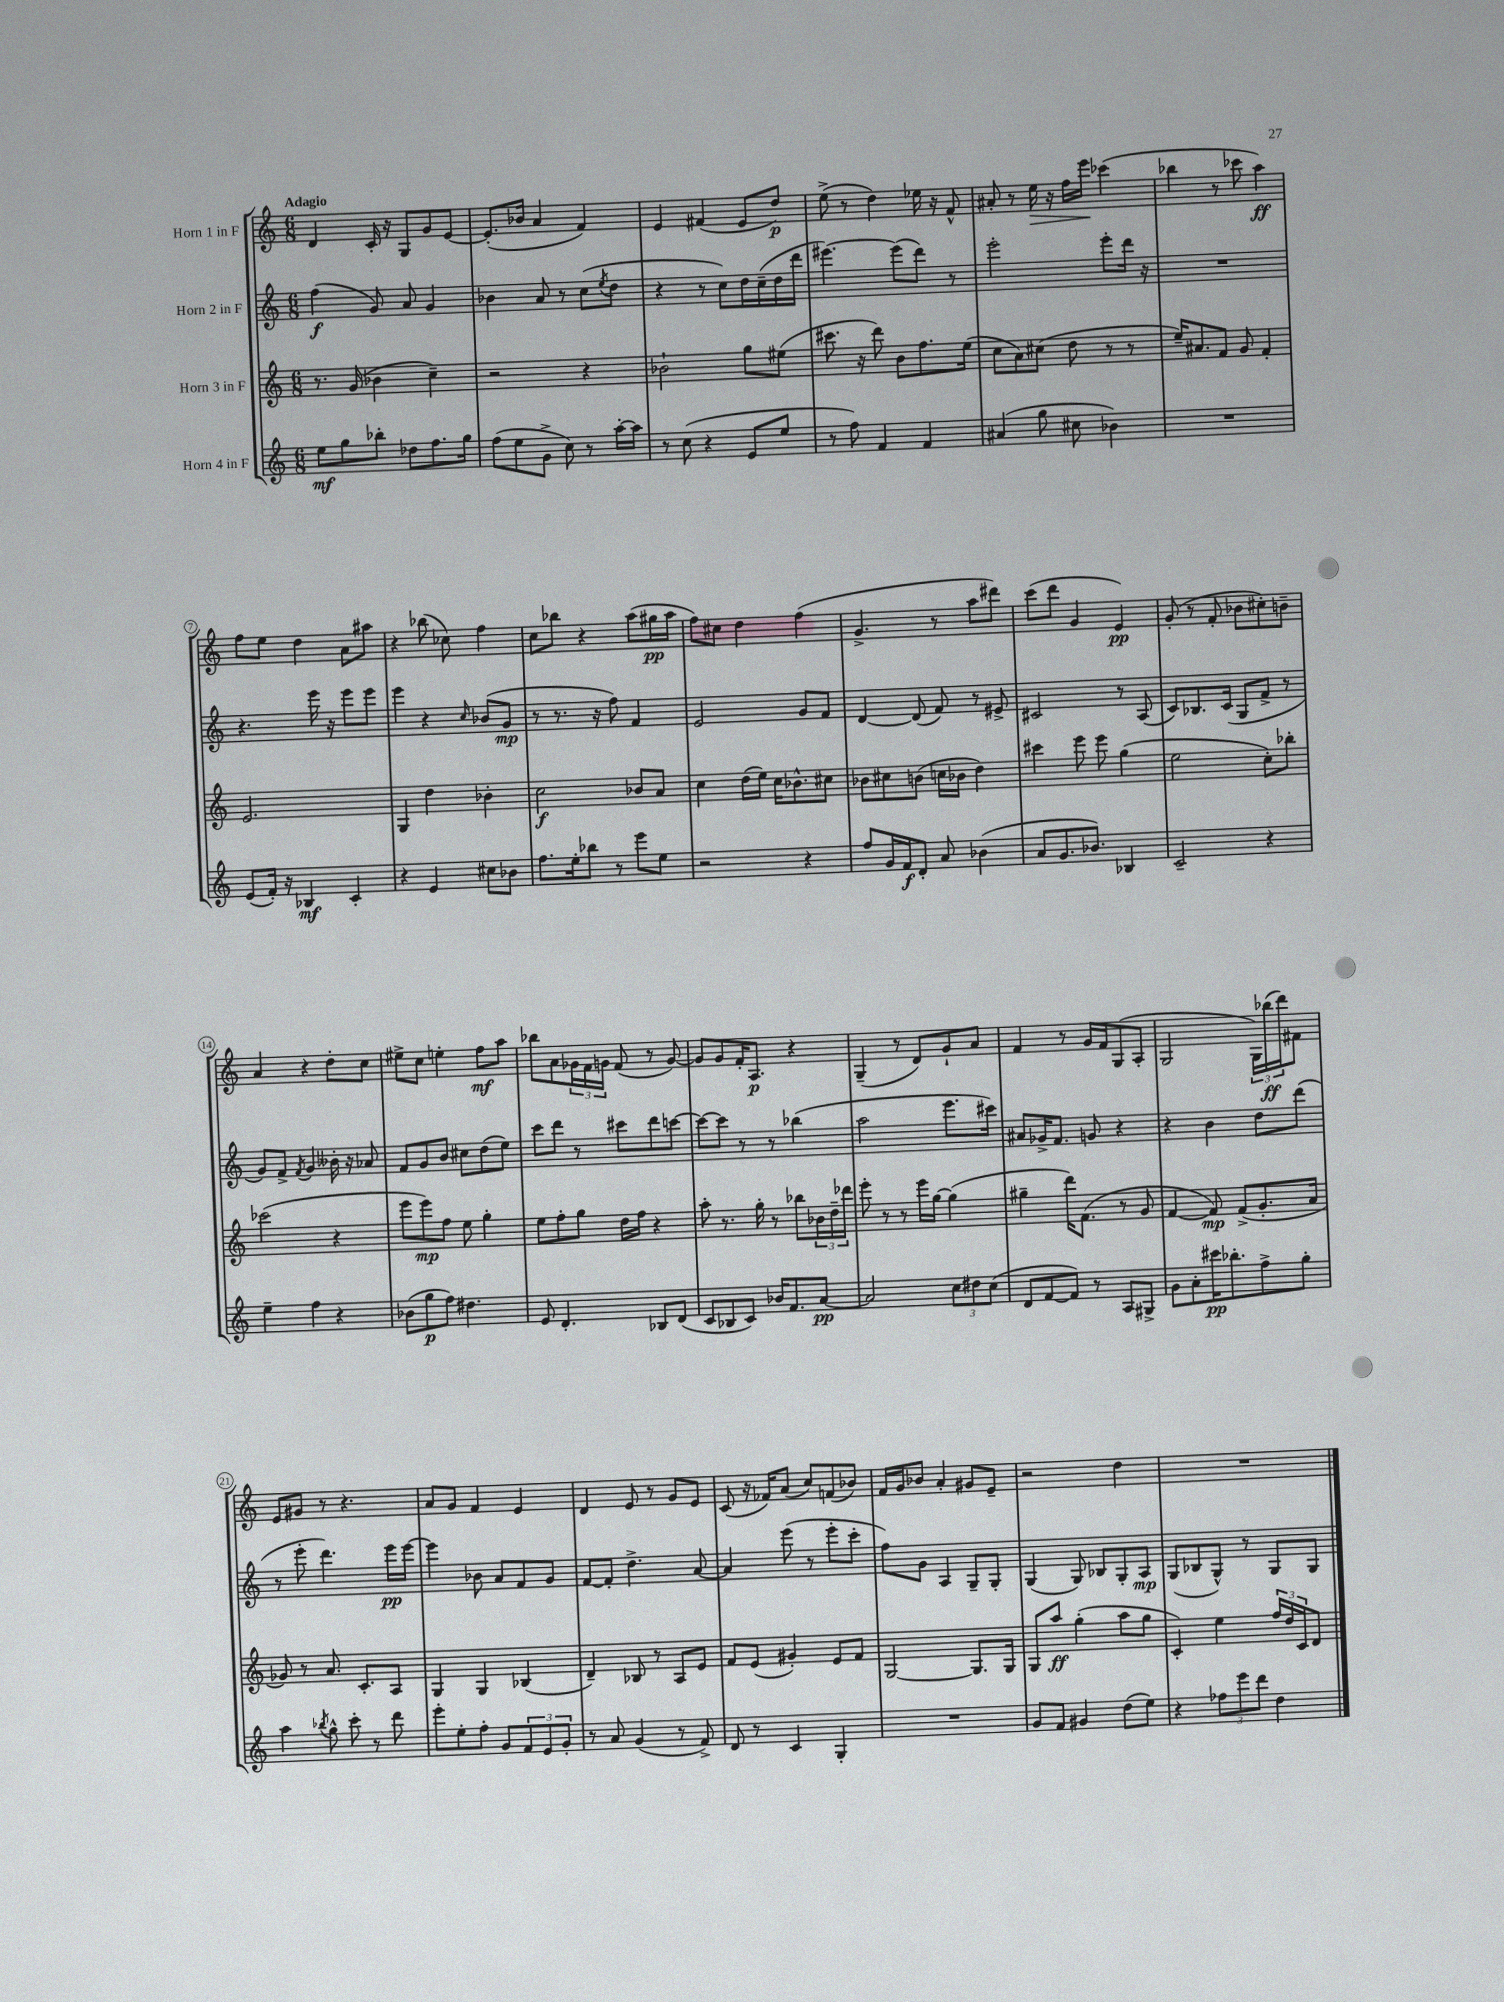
<<
\new StaffGroup <<
\new Staff = "s0" \with { instrumentName = "Horn 1 in F" } {
    \clef treble \key c \major \numericTimeSignature \time 6/8 \tempo "Adagio"
    d'4 c'16-. r16 g8 g'8 e'8~ |
    e'8.-.( bes'16 a'4 f'4) |
    e'4 fis'4( e'8 d''8\p) |
    e''8->( r8 d''4) ees''16 r16 f'8-^ |
    ais'8-. r8 e''16\> r16 f''16 e'''16\! ces'''4( |
    bes''4 r8 ces'''8 a''4\ff) |
    f''8 e''8 d''4 a'8 ais''8 |
    r4 bes''8( ces''8) f''4 |
    c''8 bes''8 r4 a''8( gis''16\pp a''16 |
    f''8) cis''8 d''4 f''4( |
    g'4.-> r8 a''8 dis'''8) |
    c'''8( d'''8 g'4 e'4\pp) |
    g'8-.( r8 f'8-. bes'8 cis''8-.) b'8-- |
    a'4 r4 d''8-. c''8 |
    eis''8-> c''8 e''4-. f''8\mf a''8 |
    bes''8 a'8 \tuplet 3/2 { ges'16 f'16 g'16 } f'8( r8 g'8~) |
    g'8 g'8 f'16-. a8.\p r4 |
    g4--( r8 d'8) g'8-! a'8 |
    f'4 r8 g'16 f'16 g8( a8-. |
    g2 \tuplet 3/2 { g16) bes''16\ff( d'''16) } fis'8 |
    e'8 gis'8 r8 r4. |
    a'8 g'8 f'4 e'4 |
    d'4 e'8 r8 g'8 e'8 |
    c'8( r16 fes'16) a'8( c''8) f'8( bes'8) |
    f'16 g'16 bes'8 a'4-. gis'8 e'8-- |
    r2 d''4 |
    R2. \bar "|." |
}
\new Staff = "s1" \with { instrumentName = "Horn 2 in F" } {
    \clef treble \key c \major \numericTimeSignature \time 6/8
    f''4\f( g'8) a'8 g'4 |
    bes'4 a'8 r8 c''8( \acciaccatura { e''8 } d''8 |
    r4 r8 c''8) d''16 c''16--( d''16 d'''16 |
    eis'''4.~) eis'''8( d'''8) r8 |
    e'''2-. e'''8-. d'''16 r16 |
    R2. |
    r4. e'''16 r16 e'''8 e'''8 |
    e'''4 r4 \grace { c''16 } bes'8( g'8\mp |
    r8 r8. r16 f''8) f'4 |
    e'2 g'8 f'8 |
    d'4~ d'8( f'8) r8 eis'8-> |
    cis'2 r8 a8( |
    c'8) bes8. c'16( g8 f'8-> r8 |
    g'8) f'8-> \acciaccatura { f'8 } g'4 beses'16-. r16 aes'8 |
    f'8 g'8 b'8 cis''8 d''8( e''8) |
    c'''8 d'''8 r8 cis'''8 d'''8 c'''8~ |
    c'''8~ c'''8 r8 r8 bes''4( |
    a''2 e'''8. cis'''16) |
    ais'8 ges'16-> f'8. g'8 r4 |
    r4 b'4 d''8 d'''8( |
    r8 e'''8-. d'''4.) e'''16\pp e'''16~ |
    e'''4 bes'8 a'8 f'8 g'8 |
    f'8~ f'8-. d''4.-> a'8~ |
    a'4 e'''8( r8 e'''8-. c'''8-. |
    f''8) g'8 a4 g8-- g8-. |
    g4( g8) bes8 g8-. a8\mp |
    g8( bes8 g8-^) r8 g8 g8 \bar "|." |
}
\new Staff = "s2" \with { instrumentName = "Horn 3 in F" } {
    \clef treble \key c \major \numericTimeSignature \time 6/8
    r8. g'16( bes'4 c''4--) |
    r2 r4 |
    bes'2-! g''8 eis''8( |
    cis'''8. r16 d'''8) b'8 f''8. e''16( |
    c''8 a'8) cis''8( d''8 r8 r8 |
    e''16--) ais'8. f'8 g'8 f'4-. |
    e'2. |
    g4 d''4 bes'4-. |
    c''2\f bes'8 a'8 |
    c''4 d''16( e''16) c''16 bes'8.-^ cis''8 |
    bes'8 cis''8 b'8( c''16 bes'16 d''4) |
    cis'''4 e'''8 e'''8 g''4( |
    e''2 c''8-.) bes''8-. |
    ces'''2( r4 |
    e'''8 e'''8\mp) f''8 e''8 g''4-. |
    e''8 f''8-. g''8 d''16 f''16 r4 |
    a''8-. r8. g''16-. r8 bes''8 \tuplet 3/2 { bes'16 d''16-- des'''16 } |
    e'''8-. r8 r8 e'''16 g''16~ g''4( |
    gis''4-- d'''16) f'8.( r8 g'8 |
    f'4~ f'8\mp) f'8->( g'8.-. a'16 |
    ges'8) r8 a'8. c'8.-. a8 |
    g4 g4 bes4( |
    d'4--) bes8 r8 a8 e'8 |
    f'8 e'8( gis'4-.) e'8 f'8 |
    g2~ g8. g16 |
    g8 a''8\ff g''4-.( a''8 g''8 |
    c'4-.) e''4 \tuplet 3/2 { f''16 d''16 c'16 } d'8 \bar "|." |
}
\new Staff = "s3" \with { instrumentName = "Horn 4 in F" } {
    \clef treble \key c \major \numericTimeSignature \time 6/8
    e''8\mf g''8 bes''8-. des''8 f''8. g''16 |
    f''8( e''8 g'8-> c''8) r8 a''16~-. a''16 |
    r8 c''8( r4 e'8 e''8 |
    r8 f''8) f'4 f'4 |
    ais'4( g''8 cis''8 bes'4) |
    R2. |
    e'8( f'16-.) r16 bes4\mf c'4-. |
    r4 e'4 cis''8 bes'8 |
    f''8. e''16-. bes''8 r8 e'''8 e''8 |
    r2 r4 |
    f''8 g'16 f'16\f d'8-. a'8 bes'4( |
    a'8 g'8. bes'8.) bes4 |
    c'2-- r4 |
    e''4-- f''4 r4 |
    bes'8( g''8\p f''8) dis''4. |
    e'8 d'4.-. bes8 d'8( |
    c'8 bes8 c'8) bes'16 f'8. a'8~\pp |
    a'2 \tuplet 3/2 { c''8 dis''8 c''8( } |
    d'8 f'8~ f'8) r8 a8 gis8-> |
    g'8 a'8-. cis'''16\pp bes''8.-. f''8-> g''8-. |
    a''4 \acciaccatura { bes''8 } g''8-^ c'''8-. r8 d'''8 |
    e'''8-. e''8-. f''8-. g'8 \tuplet 3/2 { f'8 e'8 g'8-. } |
    r8 a'8 g'4( r8 f'8->) |
    d'8 r8 c'4 g4-. |
    R2. |
    g'8 f'8 gis'4 d''8( e''8) |
    r4 \tuplet 3/2 { fes''8 e'''8 d'''8 } d''4 \bar "|." |
}
>>
>>
\layout { \context { \Score \override BarNumber.stencil = #(make-stencil-circler 0.1 0.3 ly:text-interface::print) } }
